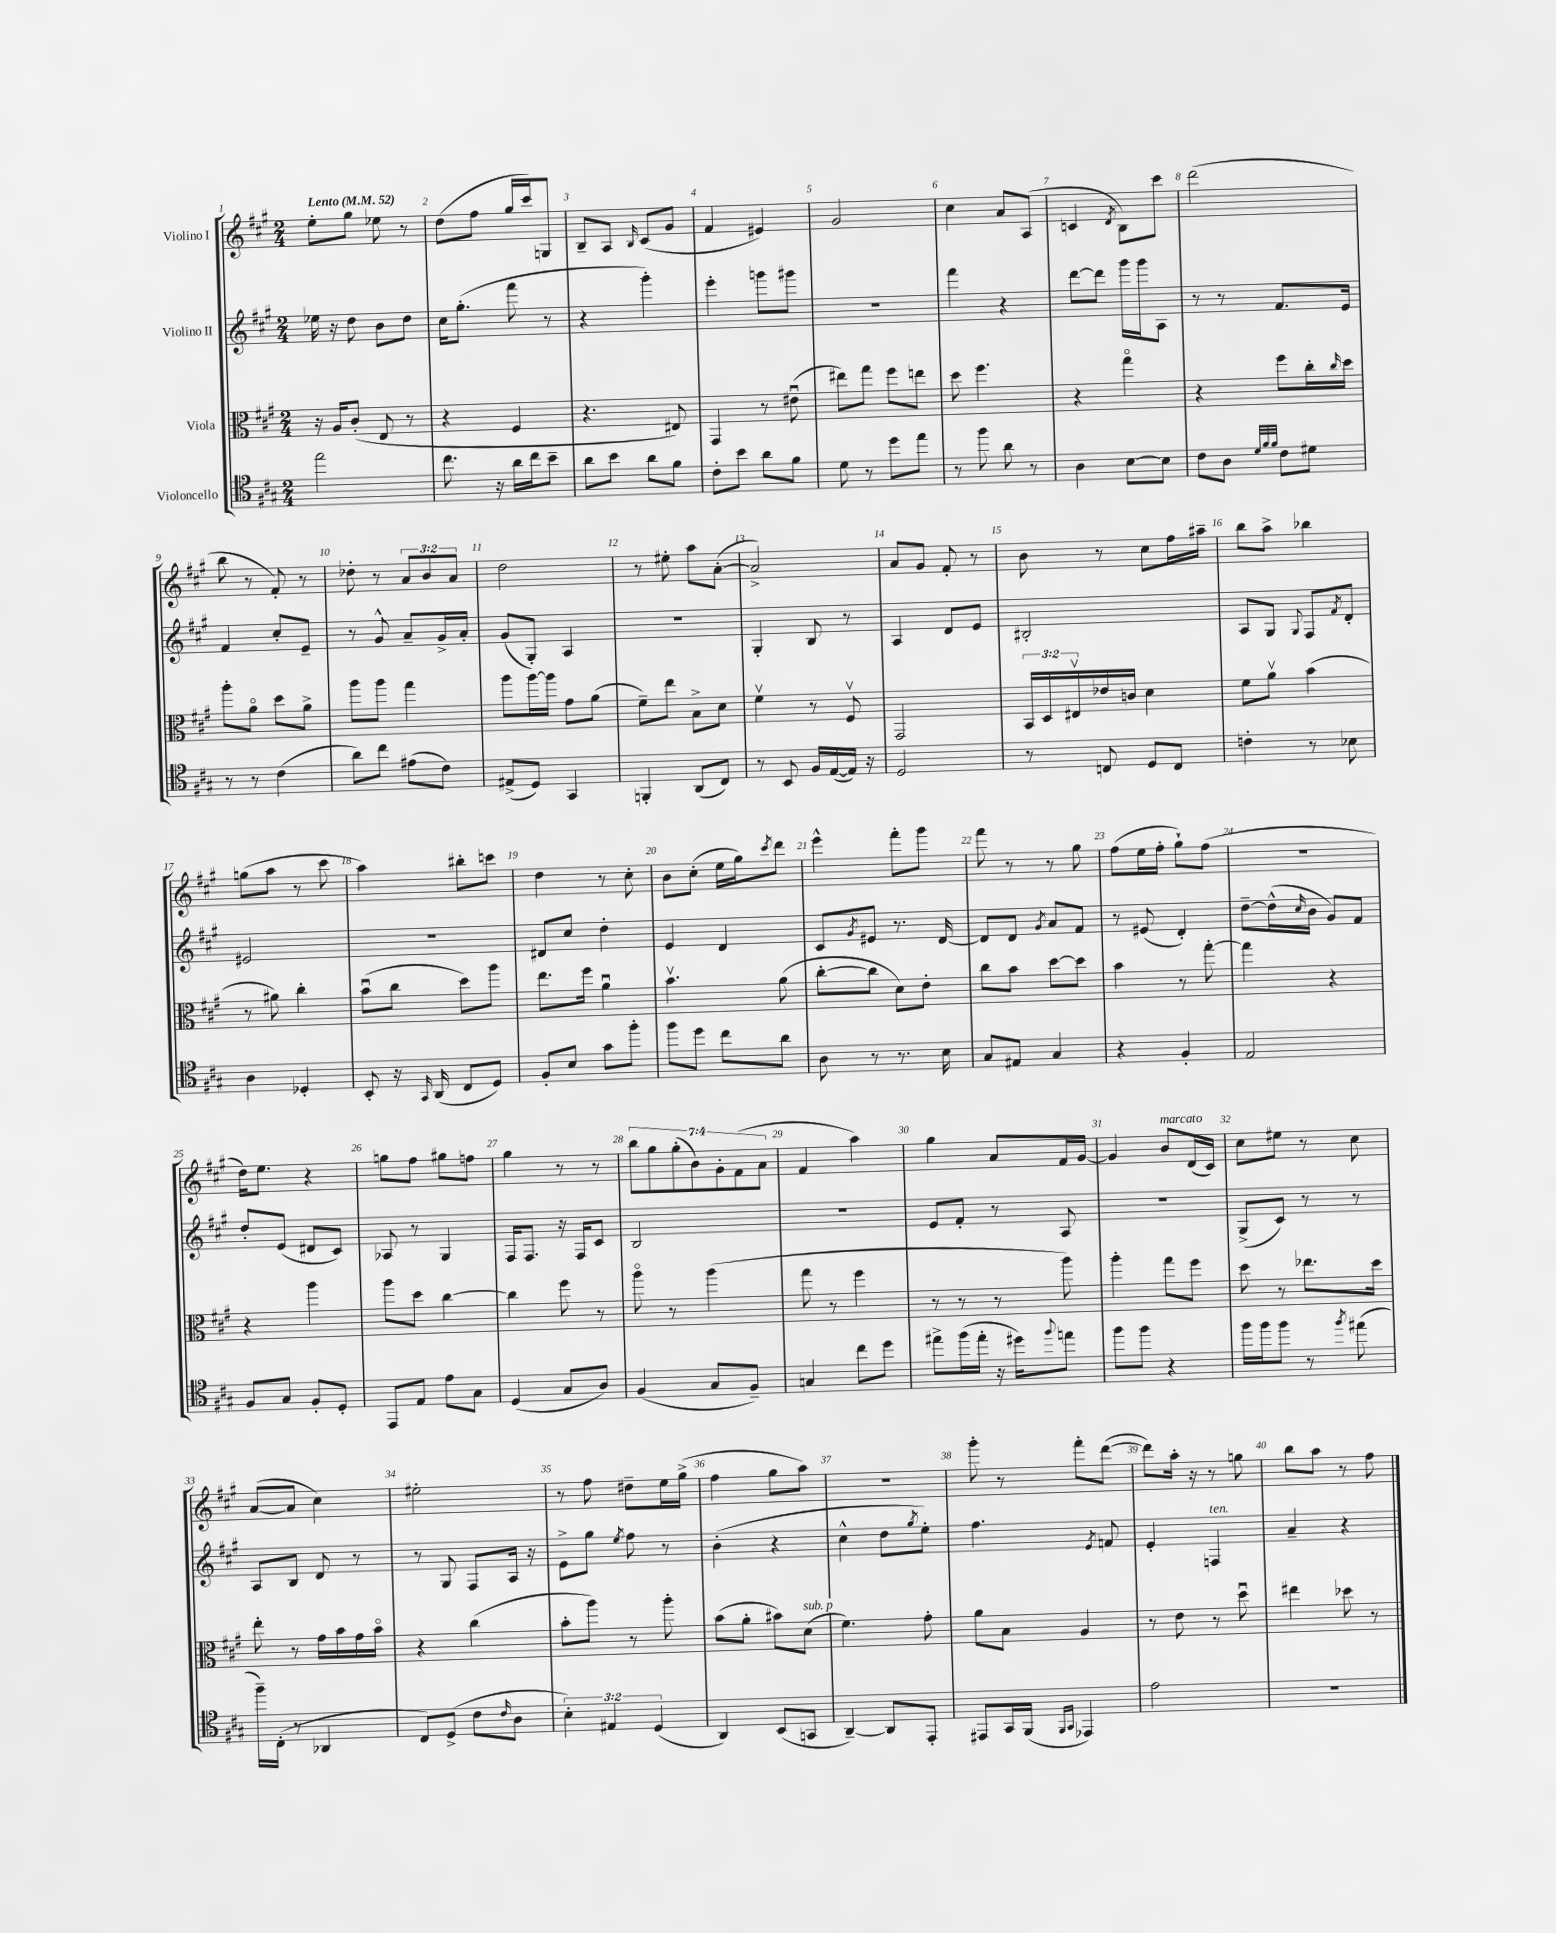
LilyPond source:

<<
\new StaffGroup <<
\new Staff = "s0" \with { instrumentName = "Violino I" } {
    \clef treble \key a \major \numericTimeSignature \time 2/4 \override Staff.TupletNumber.text = #tuplet-number::calc-fraction-text \tempo "Lento" 4 = 52
    e''8-. gis''8 ees''8 r8 |
    d''8( fis''8 gis''16 cis'''16) g8 |
    b8-- a8 \grace { b16 } cis'8( gis'8 |
    fis'4 eis'4) |
    gis'2 |
    cis''4 a'8 a8( |
    c'4 \acciaccatura { d'8 } b8) cis'''8 |
    d'''2( |
    b''8 r8 fis'8-.) r8 |
    des''8-. r8 \tuplet 3/2 { a'8 b'8 a'8 } |
    d''2 |
    r8 eis''8-. a''8 a'8~-.( |
    a'2->) |
    a'8 gis'8 fis'8-. r8 |
    b'8 r8 cis''8 fis''16 ais''16-- |
    b''8 a''8-> bes''4 |
    g''8( a''8 r8 cis'''8 |
    a''4) bis''8-. c'''8 |
    d''4 r8 cis''8-. |
    b'8 cis''8-.( e''16 gis''16) \acciaccatura { cis'''8 } d'''8 |
    e'''4-^ fis'''8-. gis'''8 |
    fis'''8 r8 r8 gis''8 |
    fis''8( e''16 fis''16-. gis''8-!) fis''8( |
    R2 |
    d''16) e''8. r4 |
    g''8 fis''8 gis''8 f''8 |
    gis''4 r8 r8 |
    \tuplet 7/4 { b''8 gis''8 gis''8-.( b'8) gis'8-. fis'8( a'8 } |
    fis'4 a''4) |
    gis''4 a'8 fis'16 gis'16~ |
    gis'4 b'8^\markup { \italic "marcato" } d'16( cis'16) |
    cis''8 eis''8 r8 cis''8 |
    a'8~( a'8 cis''4) |
    eis''2-. |
    r8 fis''8 dis''8-- e''16 gis''16->( |
    fis''4 gis''8 a''8) |
    r2 |
    gis'''8-. r8 fis'''8-. d'''8~( |
    d'''8) a''16-. r16 r8 g''8 |
    b''8 a''8 r8 fis''8 \bar "|." |
}
\new Staff = "s1" \with { instrumentName = "Violino II" } {
    \clef treble \key a \major \numericTimeSignature \time 2/4
    ees''16 r16 d''8 b'8 d''8 |
    cis''16 gis''8.-.( fis'''8 r8 |
    r4 gis'''4-.) |
    e'''4-. g'''8 gis'''8 |
    R2 |
    fis'''4 r4 |
    d'''8~ d'''8 gis'''16 gis'''16 a8 |
    r8 r8 fis'8. e'16 |
    fis'4 cis''8-. e'8-- |
    r8 gis'8-^ a'8-- gis'16-> a'16-. |
    gis'8( gis8-.) a4 |
    R2 |
    gis4-. b8 r8 |
    a4 d'8 e'8 |
    bis2-. |
    a8 gis8 \appoggiatura { gis8 } fis8 \acciaccatura { fis'8 } d'8-. |
    eis'2 |
    r2 |
    dis'8 cis''8 d''4-. |
    e'4 d'4 |
    cis'8 \acciaccatura { gis'8 } eis'8 r8. d'16~ |
    d'8 d'8 \acciaccatura { gis'8 } a'8 fis'8 |
    r8 eis'8( d'4-.) |
    d''8~-- d''16-^( \grace { cis''16 } b'16 gis'8) fis'8 |
    d''8-. e'8( dis'8 cis'8) |
    aes8 r8 gis4 |
    fis16 fis8. r16 fis16 cis'8 |
    b2 |
    R2 |
    e'8 fis'8-. r8 a8 |
    r2 |
    gis8->( cis'8) r8 r8 |
    a8 b8 d'8 r8 |
    r8 gis8 fis8 a16 r16 |
    e'8-> gis''8 \acciaccatura { e''8 } fis''8 r8 |
    b'4-.( r4 |
    cis''4-^ d''8 \acciaccatura { gis''8 } e''8-.) |
    fis''4. \acciaccatura { e'8 } f'8 |
    e'4-. f4^\markup { \italic "ten." } |
    a'4-- r4 \bar "|." |
}
\new Staff = "s2" \with { instrumentName = "Viola" } {
    \clef alto \key a \major \numericTimeSignature \time 2/4 \override Staff.TupletNumber.text = #tuplet-number::calc-fraction-text
    r16 a16 cis'8-.( e8 r8 |
    r4 fis4 |
    r4. eis8) |
    gis,4 r8 eis'8\downbow( |
    eis''8) gis''8 fis''8 e''8 |
    d''8 fis''4. |
    r4 gis''4\flageolet |
    r4 fis''8 cis''16-. \grace { cis''16 } d''16 |
    a''8-. a'8\flageolet d''8 a'8-> |
    a''8 a''8 gis''4 |
    a''8 a''16~ a''16 gis'8 a'8( |
    fis'8--) e''8 b8-> d'8 |
    fis'4\upbow r8 fis8\upbow |
    gis,2 |
    \tuplet 3/2 { b,16 d16 eis16\upbow } ees'16 c'16 d'4 |
    fis'8 a'8\upbow b'4( |
    r8 ais'8) cis''4-. |
    b'8\downbow( cis''8 d''8) a''8 |
    e''8. fis''16 a'4\downbow |
    b'4.\upbow a'8( |
    cis''8~-. cis''8 d'8) e'8-. |
    cis''8 b'8 d''8~ d''8 |
    b'4 r8 gis''8~-. |
    gis''4 r4 |
    r4 a''4 |
    a''8 d''8 cis''4~ |
    cis''4 fis''8 r8 |
    a''8\flageolet r8 a''4( |
    gis''8 r8 fis''4 |
    r8 r8 r8 a''8) |
    a''4-. gis''8 fis''8 |
    d''8 r8 ees''8. d''16 |
    e''8-. r8 gis'16 b'16 gis'16 b'16\flageolet |
    r4 cis''4( |
    b'8-. a''8) r8 a''8-. |
    b'8( a'8-. bis'8) d'8^\markup { \italic "sub. p" }( |
    fis'4.) gis'8-. |
    a'8 b8 a4 |
    r8 e'8 r8 d''8\downbow |
    eis''4 des''8 r8 \bar "|." |
}
\new Staff = "s3" \with { instrumentName = "Violoncello" } {
    \clef tenor \key a \major \numericTimeSignature \time 2/4 \override Staff.TupletNumber.text = #tuplet-number::calc-fraction-text
    e''2 |
    cis''8. r16 a'16 cis''16 b'8-- |
    a'8 b'8 a'8 fis'8 |
    cis'8-. b'8 a'8 fis'8 |
    d'8 r8 d''8 e''8 |
    r8 fis''8 a'8 r8 |
    a4 b8~ b8 |
    cis'8 a8 \grace { d'32 fis'32 fis'32 } cis'8 dis'8 |
    r8 r8 cis'4( |
    a'8) cis''8 eis'8( cis'8) |
    eis8->( d8) gis,4 |
    f,4-. a,8( cis8) |
    r8 b,8 fis16 e16~( e16) r16 |
    d2 |
    r8 c8 d8 c8 |
    c'4-. r8 bes8 |
    a4 des4-. |
    b,8-. r16 \grace { gis,16 } a,16( cis8 d8) |
    fis8-. b8 gis'8 fis''8-. |
    fis''8 d''8 cis''8 a'8 |
    a8 r8 r8. b16 |
    gis8 eis8 gis4 |
    r4 fis4-. |
    e2 |
    fis8 gis8 fis8-. d8-. |
    e,8 e8 e'8 gis8 |
    d4( gis8 a8) |
    fis4( gis8 fis8--) |
    g4 cis''8 d''8 |
    eis''8-> fis''16( eis''16-. r16 dis''16) \appoggiatura { fis''8 } e''8 |
    fis''8 fis''8 r4 |
    fis''16 fis''16 fis''8 r8 \acciaccatura { fis''8 } eis''8( |
    fis''16--) cis16-.( r8 aes,4 |
    cis8) d8->( cis'8 \grace { cis'16 } a8 |
    \tuplet 3/2 { b4-.) eis4 d4( } |
    a,4) b,8( g,8 |
    a,4~--) a,8 e,8-. |
    eis,8 gis,16 fis,16( \grace { fis,16 gis,16 } ees,4) |
    e'2 |
    R2 \bar "|." |
}
>>
>>
\layout { \context { \Score \override BarNumber.break-visibility = ##(#f #t #t) barNumberVisibility = #all-bar-numbers-visible } }
